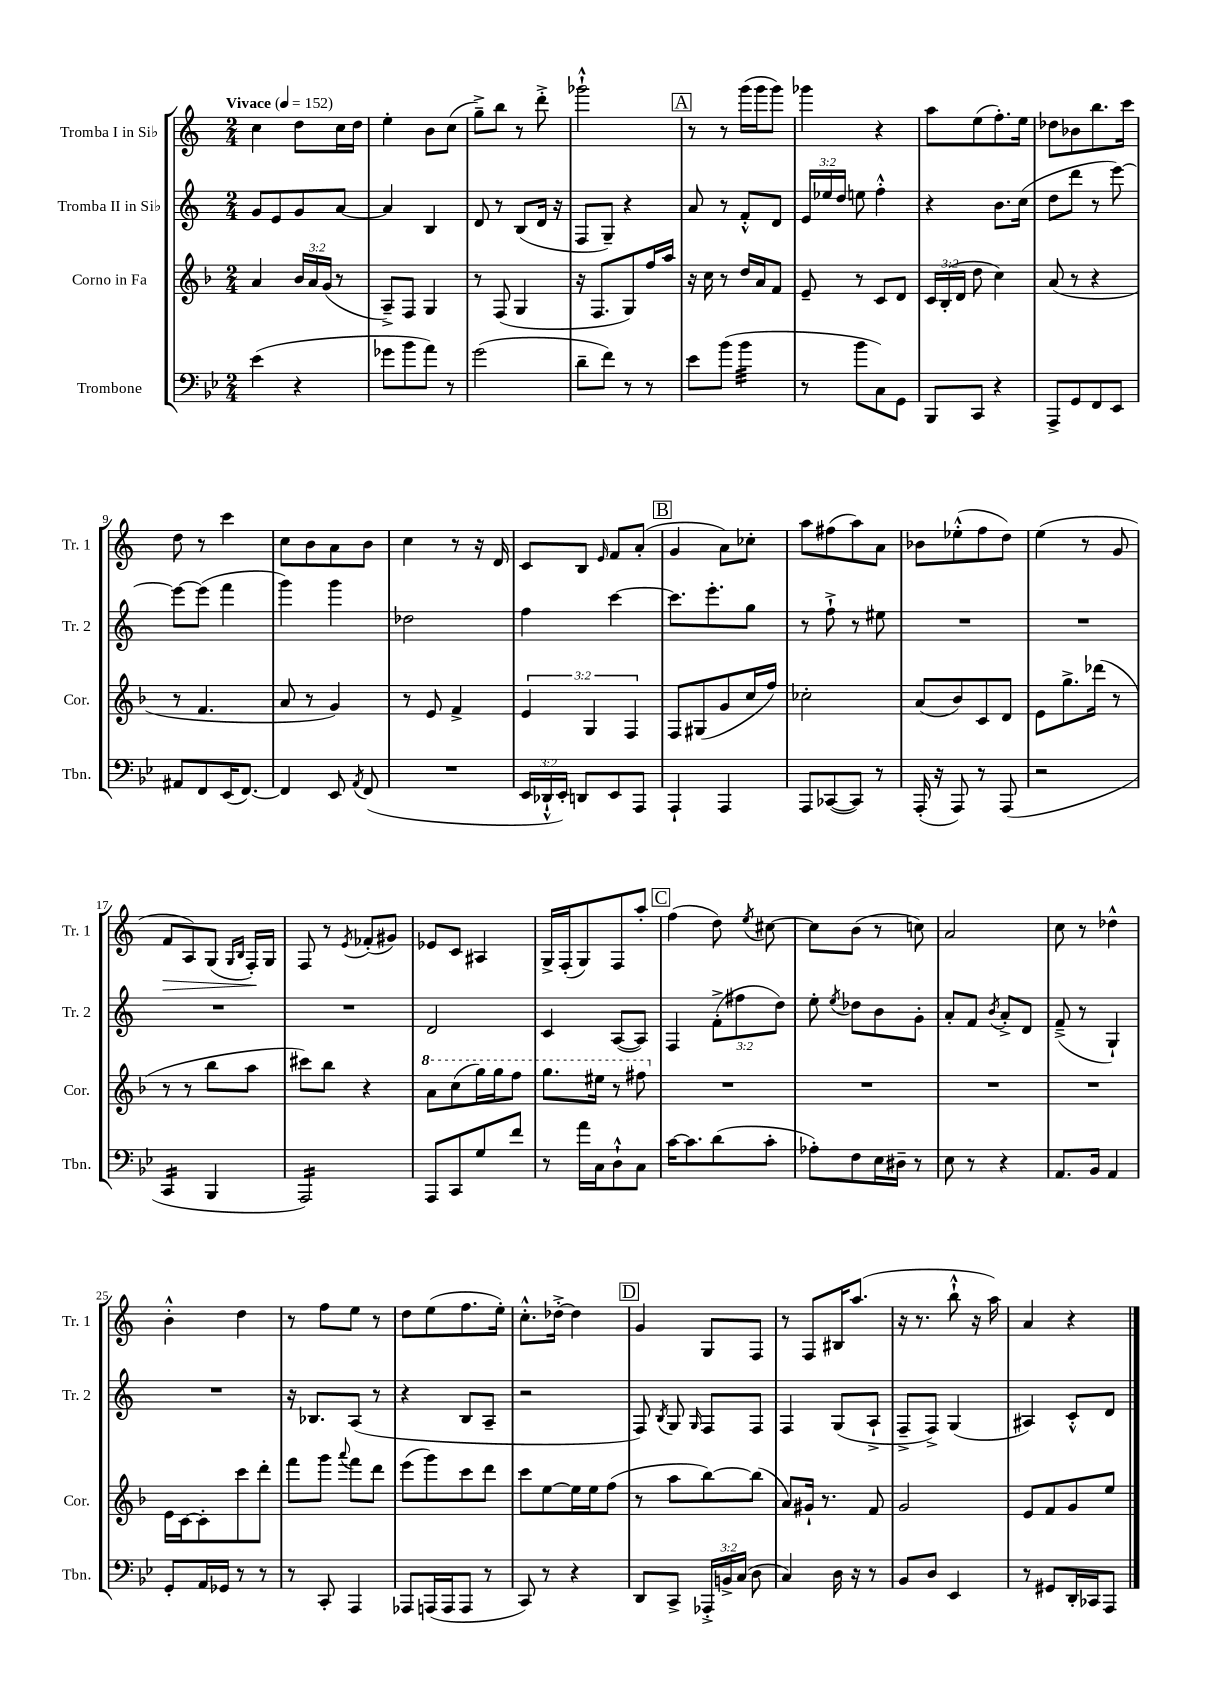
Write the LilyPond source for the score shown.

<<
\new StaffGroup <<
\new Staff = "s0" \with { instrumentName = "Tromba I in Sib" shortInstrumentName = "Tr. 1" } {
    \clef treble \key c \major \numericTimeSignature \time 2/4 \tempo "Vivace" 4 = 152
    \autoBeamOff c''4 d''8[ c''16 d''16] |
    e''4-. b'8[ c''8]( |
    g''8[--->) b''8] r8 d'''8-.-> |
    ges'''2-!-^ |
    \mark \markup { \box "A" } r8 r8 g'''16[( g'''16 g'''8]) |
    ges'''4 r4 |
    a''8[ e''8( f''8.-.) e''16] |
    des''8[ bes'8 b''8. c'''16] |
    d''8 r8 c'''4 |
    c''8[ b'8 a'8 b'8] |
    c''4 r8 r16 d'16 |
    c'8[ b8] \grace { e'16 } f'8[ a'8]-.( |
    \mark \markup { \box "B" } g'4 a'8[) ces''8]-. |
    a''8[ fis''8( a''8) a'8] |
    bes'8[ ees''8-.-^( f''8 d''8]) |
    e''4( r8 g'8 |
    f'8[\> a8) g8]( \grace { g16[ b16] } f16[-.\!) g16] |
    f8 r8 \acciaccatura { e'8 } fes'8[-.( gis'8]) |
    ees'8[ c'8] ais4 |
    g16[-> f16-.( g8) f8 a''8]-. |
    \mark \markup { \box "C" } f''4( d''8) \acciaccatura { e''8 } cis''8~ |
    cis''8[ b'8]( r8 c''8) |
    a'2 |
    c''8 r8 des''4-^ |
    b'4-.-^ d''4 |
    r8 f''8[ e''8] r8 |
    d''8[ e''8( f''8. e''16]-.) |
    c''8.[-.-^ des''16]~-.-> des''4 |
    \mark \markup { \box "D" } g'4 g8[ f8] |
    r8 f8[ bis16 a''8.]( |
    r16 r8. b''8-!-^ r16 a''16) |
    a'4 r4 \bar "|." |
}
\new Staff = "s1" \with { instrumentName = "Tromba II in Sib" shortInstrumentName = "Tr. 2" } {
    \clef treble \key c \major \numericTimeSignature \time 2/4 \override Staff.TupletNumber.text = #tuplet-number::calc-fraction-text
    \autoBeamOff g'8[ e'8 g'8 a'8]~ |
    a'4 b4 |
    d'8 r8 b8[( d'16] r16 |
    f8[ g8]--) r4 |
    \mark \markup { \box "A" } a'8 r8 f'8[-.-^ d'8] |
    \tuplet 3/2 { e'16[ ees''16 d''16] } e''8 f''4-.-^ |
    r4 b'8.[ c''16]( |
    d''8[ d'''8] r8 e'''8~) |
    e'''8[~ e'''8]( f'''4 |
    g'''4) g'''4 |
    des''2 |
    f''4 c'''4~ |
    \mark \markup { \box "B" } c'''8.[ e'''8.-. g''8] |
    r8 f''8-!-> r8 eis''8 |
    R2 |
    R2 |
    R2 |
    R2 |
    d'2 |
    c'4 a8[~( a8]) |
    \mark \markup { \box "C" } f4 \tuplet 3/2 { f'8[-.->( fis''8 d''8]) } |
    e''8-. \acciaccatura { e''8 } des''8[ b'8 g'8]-. |
    a'8[-. f'8] \acciaccatura { b'8 } a'8[-.-> d'8] |
    f'8--->( r8 g4-!) |
    R2 |
    r16 bes8.[ a8]( r8 |
    r4 b8[ a8]-- |
    r2 |
    \mark \markup { \box "D" } f8) \acciaccatura { b8 } g8 \grace { g16 } f8[ f8] |
    f4 g8[( a8]-!-> |
    f8[---> f8]->) g4( |
    ais4) c'8[-.-^ d'8] \bar "|." |
}
\new Staff = "s2" \with { instrumentName = "Corno in Fa" shortInstrumentName = "Cor." } {
    \clef treble \key f \major \numericTimeSignature \time 2/4 \override Staff.TupletNumber.text = #tuplet-number::calc-fraction-text
    \autoBeamOff a'4 \tuplet 3/2 { bes'16[ a'16 g'16]( } r8 |
    a8[--->) f8] g4 |
    r8 f8( g4 |
    r16 f8.[ g8) f''16 a''16] |
    \mark \markup { \box "A" } r16 c''16 r8 d''16[ a'16 f'8] |
    e'8-- r8 c'8[ d'8] |
    \tuplet 3/2 { c'16[ bes16-.( d'16] } d''8 c''4) |
    a'8( r8 r4 |
    r8 f'4. |
    a'8 r8 g'4) |
    r8 e'8 f'4-> |
    \tuplet 3/2 { e'4 g4 f4 } |
    \mark \markup { \box "B" } f8[ gis8( g'8 c''16 f''16]) |
    ces''2-. |
    a'8[( bes'8) c'8 d'8] |
    e'8[ g''8.-> des'''16]( r8 |
    r8 r8 bes''8[ a''8] |
    cis'''8[) bes''8] r4 |
    \ottava #1 a''8[ c'''8( g'''16) g'''16 f'''8] |
    g'''8.[ eis'''16] r8 fis'''8 \ottava #0 |
    \mark \markup { \box "C" } R2 |
    R2 |
    R2 |
    R2 |
    e'16[ c'16~ c'8-. c'''8 d'''8]-. |
    f'''8[ g'''8] \appoggiatura { a'''8 } f'''8[ d'''8] |
    e'''8[( g'''8) c'''8 d'''8] |
    c'''8[ e''8~ e''16 e''16 f''8]( |
    \mark \markup { \box "D" } r8 a''8[ bes''8~) bes''8]( |
    a'8[) gis'16]-! r8. f'8 |
    g'2 |
    e'8[ f'8 g'8 e''8] \bar "|." |
}
\new Staff = "s3" \with { instrumentName = "Trombone" shortInstrumentName = "Tbn." } {
    \clef bass \key bes \major \numericTimeSignature \time 2/4 \override Staff.TupletNumber.text = #tuplet-number::calc-fraction-text
    \autoBeamOff ees'4( r4 |
    ges'8[ bes'8 a'8]) r8 |
    g'2( |
    d'8[-- f'8]) r8 r8 |
    \mark \markup { \box "A" } ees'8[ bes'8]( bes'4:32 |
    r8 bes'8[ c8) g,8] |
    bes,,8[ c,8] r4 |
    a,,8[-> g,8 f,8 ees,8] |
    ais,8[ f,8 ees,16( f,8.]~) |
    f,4 ees,8 \acciaccatura { a,8 } f,8( |
    R2 |
    \tuplet 3/2 { ees,16[ des,16-!-^ ees,16]-.) } d,8[ ees,8 a,,8] |
    \mark \markup { \box "B" } a,,4-! a,,4 |
    a,,8[ ces,8~( ces,8]) r8 |
    a,,16-.( r16 a,,8) r8 a,,8( |
    r2 |
    c,4:16 bes,,4 |
    a,,2:16) |
    a,,8[ c,8 g8 f'8] |
    r8 a'16[ c16 d8-!-^ c8] |
    \mark \markup { \box "C" } c'16[~ c'8. d'8( c'8]-. |
    aes8[-.) f8 ees16 dis16]-- r8 |
    ees8 r8 r4 |
    a,8.[ bes,16] a,4 |
    g,8[-. a,16 ges,16] r8 r8 |
    r8 c,8-. a,,4 |
    aes,,8[ a,,16( a,,16 a,,8] r8 |
    c,8) r8 r4 |
    \mark \markup { \box "D" } d,8[ c,8]-> \tuplet 3/2 { aes,,16[-.-> b,16-> c16]( } d8 |
    c4) d16 r16 r8 |
    bes,8[ d8] ees,4 |
    r8 gis,8[ d,16-. ces,16 a,,8] \bar "|." |
}
>>
>>
